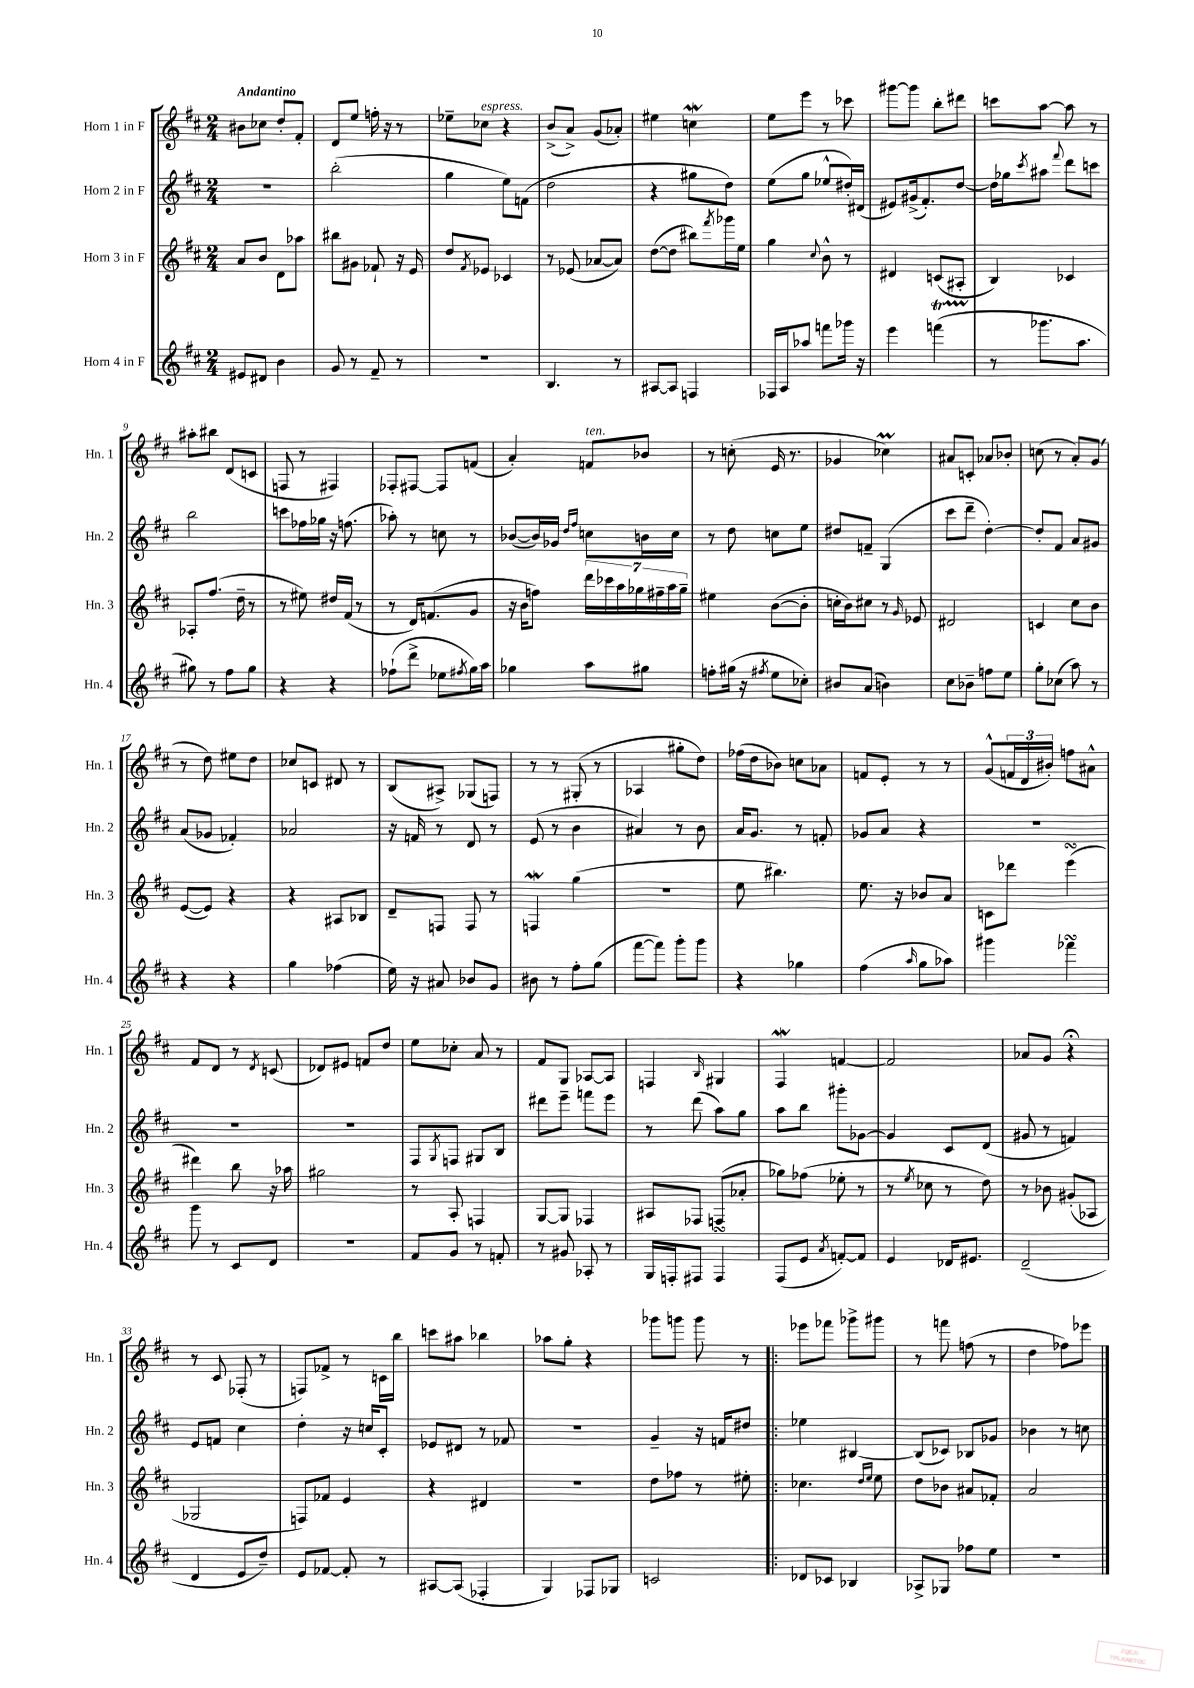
<<
\new StaffGroup <<
\new Staff = "s0" \with { instrumentName = "Horn 1 in F" shortInstrumentName = "Hn. 1" } {
    \clef treble \key d \major \numericTimeSignature \time 2/4 \tempo "Andantino"
    bis'8 ces''8 d''8-. fis'8-. |
    d'8 e''8 f''16-. r16 r8 |
    ees''8-- ces''8^\markup { \italic "espress." } r4 |
    b'8->( a'8->) g'8( aes'8-.) |
    eis''4 c''4\mordent |
    e''8 e'''8 r8 ces'''8 |
    gis'''8~ gis'''8 b''8-. dis'''8 |
    c'''8 a''8~ a''8 r8 |
    ais''8-. bis''8 d'8( c'8 |
    f8 r8 fis4) |
    fes8-. fis8~ fis8 f'8( |
    a'4-.) f'8^\markup { \italic "ten." } bes'8 |
    r8 c''8-.( e'16 r8. |
    ges'4 ces''4\prall) |
    ais'8 c'8-. aes'8 bes'8-. |
    c''8( r8 a'8-.) g'8( |
    r8 d''8) eis''8 d''8 |
    ces''8 c'8 dis'8 r8 |
    b8( ais8->) ges8( f8) |
    r8 r8 gis8-.( r8 |
    aes4 gis''8-. d''8) |
    fes''16( d''16 bes'8) c''8 aes'8 |
    f'8 e'8-. r8 r8 |
    g'8-^( \tuplet 3/2 { f'16 d'16 bis'16-.) } f''8 ais'8-^ |
    fis'8 d'8 r8 \acciaccatura { d'8 } c'8( |
    des'8) eis'8 f'8 d''8 |
    e''8 ces''8-. a'8 r8 |
    fis'8 g8 aes8~ aes8 |
    f4 \grace { b16 } gis4 |
    fis4\mordent f'4~ |
    f'2 |
    aes'8 g'8 r4\fermata |
    r8 cis'8 fes8-.( r8 |
    f8) fes'8-> r8 c'16 b''16 |
    c'''8 ais''8 bes''4 |
    aes''8 g''8-. r4 |
    ges'''8 g'''8 g'''8 r8 |
    \bar ".|:" ees'''8 fes'''8 ges'''8-> gis'''8 |
    r8 f'''8 f''8( r8 |
    d''4 fes''8) ees'''8 \bar "|." |
}
\new Staff = "s1" \with { instrumentName = "Horn 2 in F" shortInstrumentName = "Hn. 2" } {
    \clef treble \key d \major \numericTimeSignature \time 2/4
    r2 |
    b''2-.( |
    g''4 e''8) f'8( |
    d''2 |
    r4 gis''8 d''8) |
    e''8( g''8 ees''8-^ dis''16-.) dis'16( |
    eis'8) gis'16->( fis'8.-.) d''8~ |
    d''16 ges''16 \acciaccatura { cis'''8 } ais''8 \appoggiatura { fis'''8 } d'''8 c'''8 |
    b''2 |
    c'''8 fes''16 ges''16 r16 f''8.( |
    aes''8-.) r8 c''8 r8 |
    bes'8~( bes'16) ges'16 \grace { d''16 fis''16 } c''8 b'16 c''16 |
    r8 d''8 c''8 e''8 |
    dis''8 f'8-- g4( |
    cis'''8 d'''8-- d''4~-.) |
    d''8-. fis'8 a'8 gis'8 |
    a'8( ges'8 fes'4-.) |
    aes'2 |
    r16 f'16 r8 d'8 r8 |
    e'8( r8 b'4 |
    ais'4) r8 b'8 |
    a'16 g'8. r8 f'8-. |
    ges'8 a'8 r4 |
    R2 |
    R2 |
    R2 |
    fis8 \acciaccatura { g8 } f8 gis8 b8 |
    dis'''8 e'''8-- f'''8 e'''8 |
    r8 d'''8( a''8) g''8 |
    a''8 b''8 gis'''8-. ges'8~ |
    ges'4 cis'8 d'8( |
    gis'8 r8 f'4) |
    e'8 f'8 cis''4 |
    d''4-. r16 c''16 cis'8-. |
    ees'8 dis'8 r8 fes'8 |
    R2 |
    g'4-- r16 f'16 dis''8 |
    \bar ".|:" ees''4 bis4~ |
    bis8( ces'8) bes8 ges'8 |
    bes'4 r8 c''8 \bar "|." |
}
\new Staff = "s2" \with { instrumentName = "Horn 3 in F" shortInstrumentName = "Hn. 3" } {
    \clef treble \key d \major \numericTimeSignature \time 2/4
    a'8 b'8 d'8 aes''8 |
    bis''8 gis'8 fes'8-! r16 e'16 |
    d''8 \acciaccatura { fis'8 } ees'8 ces'4 |
    r8 ees'8( aes'8~ aes'8) |
    d''8~( d''8 bis''8) \acciaccatura { fis'''8 } ges'''16 e''16 |
    g''4 \appoggiatura { cis''8 } b'8-^ r8 |
    dis'4 c'8( ais8-. |
    b4) ces'4 |
    aes8-. fis''8.( d''16-- r8 |
    r8 eis''8) dis''16 fis'16( r8 |
    r8 d'16) f'8.( g'8 |
    r16 b'16 f''8) \tuplet 7/4 { d'''16 ces'''16 a''16 ges''16 fis''16-- a''16 ges''16-- } |
    eis''4 b'8~( b'8-. |
    c''16-. b'16) cis''8 r8 \grace { g'16 } ees'8 |
    dis'2 |
    c'4 cis''8 b'8 |
    e'8~( e'8) r4 |
    r4 ais8 bes8 |
    d'8-- f8 f8 r8 |
    f4\mordent g''4( |
    R2 |
    e''8 bis''4.) |
    e''8. r16 bes'8 a'8 |
    c'8 des'''8 e'''4\turn( |
    dis'''4) b''8 r16 aes''16 |
    gis''2 |
    r8 a8-. f4 |
    g8~ g8 fes4 |
    ais8 fes8 f8( aes'8-. |
    ges''8) fes''8( ees''8-. r8 |
    r8 \acciaccatura { e''8 } ces''8 r8 d''8) |
    r8 bes'8 gis'8-.( aes8 |
    ges2 |
    f8) fes'8 e'4 |
    r4 dis'4 |
    r2 |
    d''8 fes''8 r8 eis''8-. |
    \bar ".|:" ces''4. \grace { d''16 e''16 } e''8 |
    d''8 bes'8 ais'8 fes'8-. |
    a'2 \bar "|." |
}
\new Staff = "s3" \with { instrumentName = "Horn 4 in F" shortInstrumentName = "Hn. 4" } {
    \clef treble \key d \major \numericTimeSignature \time 2/4
    eis'8 dis'8 b'4 |
    g'8 r8 fis'8-- r8 |
    R2 |
    b4. r8 |
    ais8~ ais8 f4 |
    fes16 a16 aes''8 f'''8 ges'''16 r16 |
    e'''4 f'''4\startTrillSpan( |
    r8\stopTrillSpan ges'''8. a''8. |
    gis''8) r8 fis''8 gis''8 |
    r4 r4 |
    fes''8-!( d'''8-> ees''8 \acciaccatura { fis''8 } g''16) a''16 |
    ges''4 a''8 gis''8 |
    f''8-. gis''16( r16 \acciaccatura { fis''8 } e''8 ces''8-.) |
    bis'8 a'8( b'4) |
    cis''8 bes'8-- f''8 e''8 |
    g''8-. ces''8( a''8) r8 |
    r4 r4 |
    g''4 fes''4( |
    e''16) r16 ais'8 bes'8 g'8 |
    bis'8 r8 fis''8-. g''8( |
    fis'''8~ fis'''8) g'''8-. g'''8 |
    r4 ges''4 |
    fis''4( \grace { a''16 } g''8 aes''8) |
    gis'''4 fes'''4\turn |
    g'''8 r8 cis'8 d'8 |
    R2 |
    fis'8 g'8 r8 f'8-. |
    r8 gis'8 aes8-. r8 |
    g16 f16-. fis8 fis4\turn |
    fis8( e'8 \acciaccatura { a'8 } f'8~-.) f'8 |
    e'4 des'16 eis'8. |
    d'2--( |
    d'4 e'8 d''8--) |
    e'8 fes'8~ fes'8-. r8 |
    ais8~ ais8( fes4-. |
    g4) fes8 ges8 |
    c'2 |
    \bar ".|:" des'8 ces'8 bes4 |
    aes8-> ges8 fes''8 e''8 |
    R2 \bar "|." |
}
>>
>>
